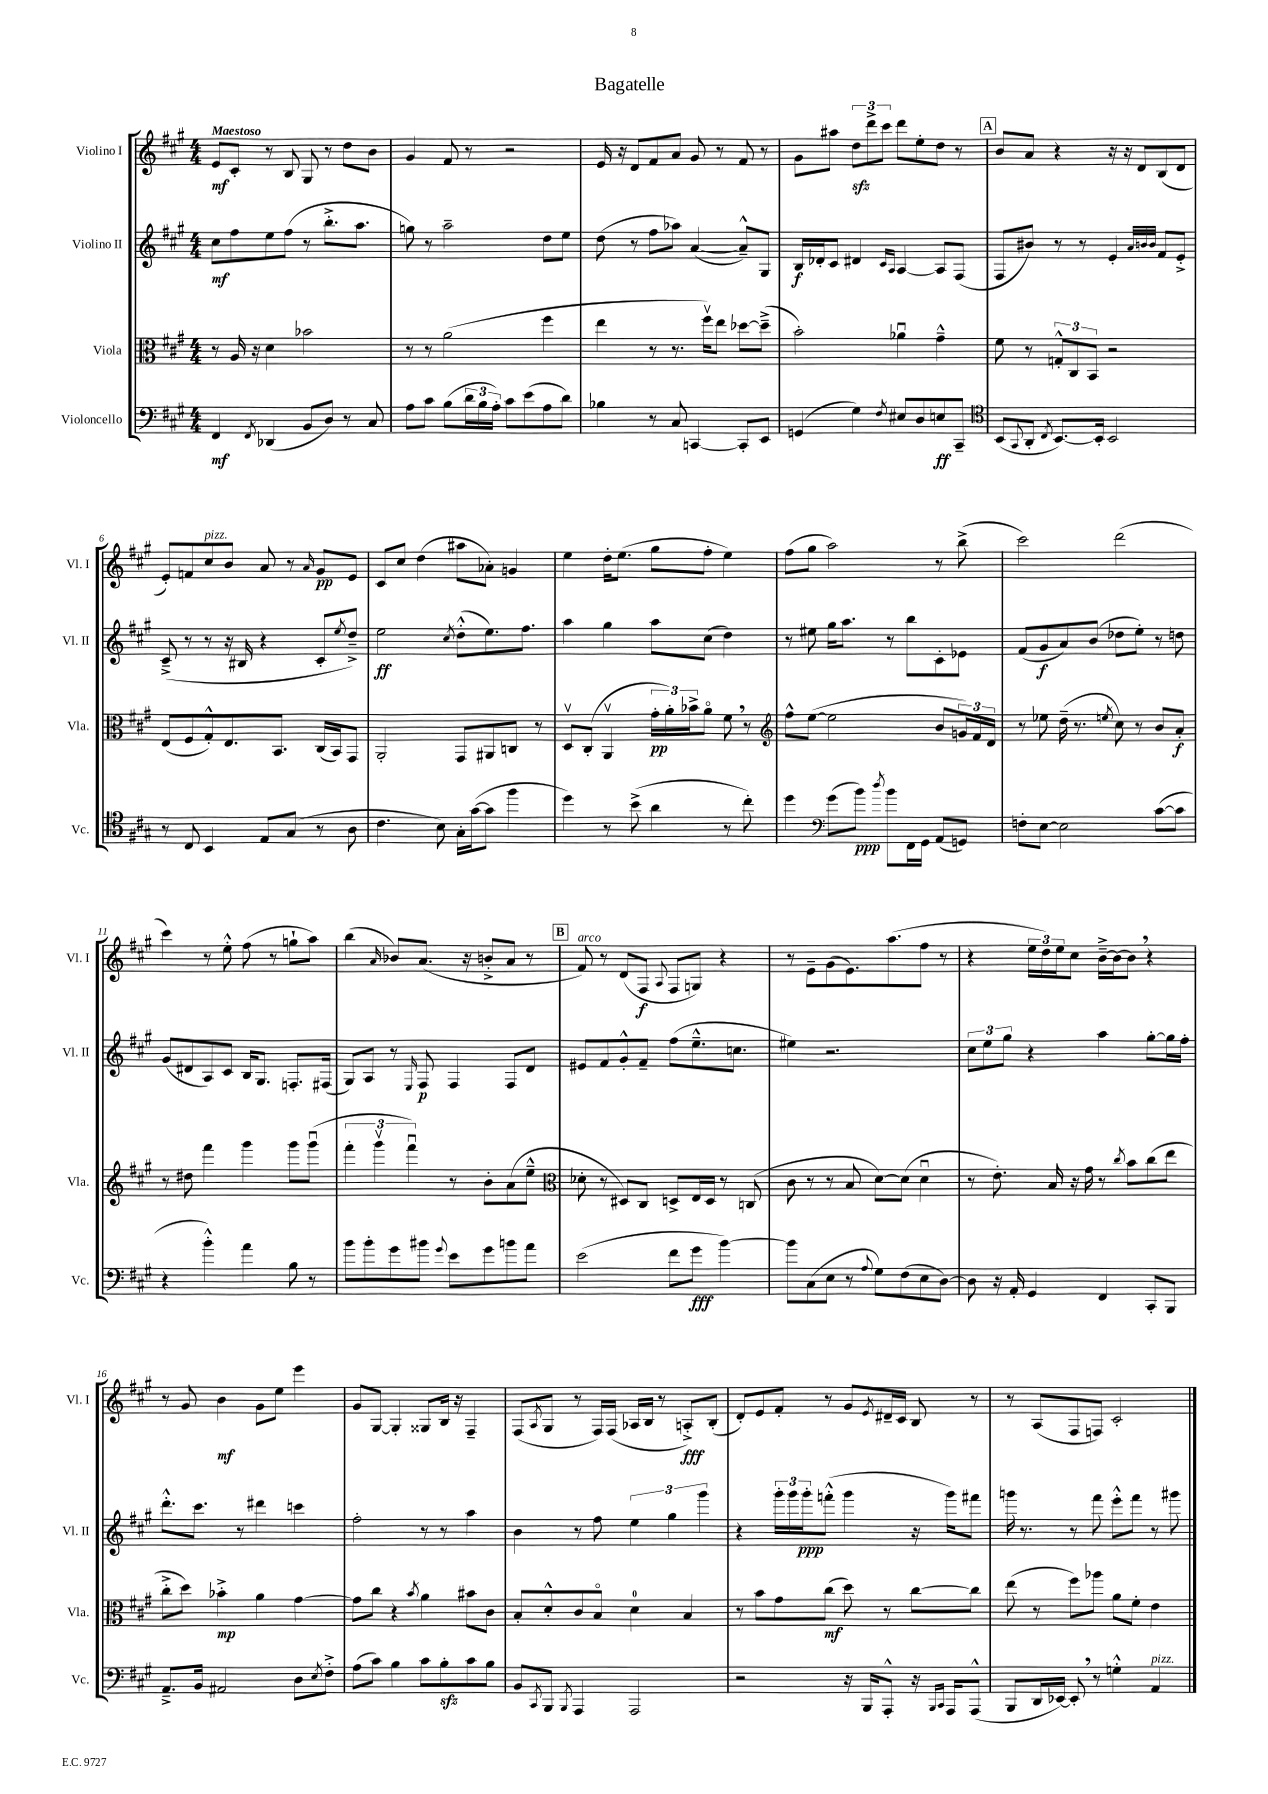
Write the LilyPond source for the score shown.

\header { title = "Bagatelle" }
<<
\new StaffGroup <<
\new Staff = "s0" \with { instrumentName = "Violino I" shortInstrumentName = "Vl. I" } {
    \clef treble \key a \major \numericTimeSignature \time 4/4 \tempo "Maestoso"
    e'8\mf cis'8-. r8 b8 gis8 r8 d''8 b'8 |
    gis'4 fis'8 r8 r2 |
    e'16 r16 d'8 fis'8 a'8 gis'8 r8 fis'8 r8 |
    gis'8 ais''8 \tuplet 3/2 { d''8\sfz d'''8-> cis'''8 } d'''8 e''8-. d''8 r8 |
    \mark \markup { \box "A" } b'8 a'8 r4 r16 r16 d'8 b8( d'8 |
    e'8-.) f'8 cis''8^\markup { \italic "pizz." } b'8 a'8 r8 \grace { a'16 } gis'8\pp e'8 |
    cis'8 cis''8 d''4( ais''8 aes'8-.) g'4 |
    e''4 d''16-. e''8.( gis''8 fis''8-. e''4) |
    fis''8( gis''8 a''2) r8 b''8->( |
    cis'''2) d'''2( |
    cis'''4) r8 e''8-.-^ fis''8( r8 g''8-! a''8) |
    b''4( \grace { a'16 } bes'8) a'8.( r16 b'8-.-> a'8 r8 |
    \mark \markup { \box "B" } fis'8^\markup { \italic "arco" }) r8 d'8( fis8\f \appoggiatura { a8 } fis8 g8) r4 |
    r8 e'8-- gis'8( e'8.) a''8.( fis''8 r8 |
    r4 \tuplet 3/2 { e''16 d''16) e''16 } cis''8 b'16~---> b'16~ b'8 \breathe r4 |
    r8 gis'8 b'4\mf gis'8 e''8 e'''4 |
    gis'8 gis8~ gis4-. gisis8 b16 r16 fis4-- |
    fis8( \acciaccatura { a8 } gis8 r8 fis16) fis16( aes16 b16 r8 a8-.->\fff) b8-.( |
    d'8-.) e'8 fis'8-. r8 gis'8 \acciaccatura { e'8 } dis'16-- cis'16 b8 r8 |
    r8 a8( fis8 f8) cis'2-. \bar "|." |
}
\new Staff = "s1" \with { instrumentName = "Violino II" shortInstrumentName = "Vl. II" } {
    \clef treble \key a \major \numericTimeSignature \time 4/4
    cis''8\mf fis''8 e''8 fis''8( r8 b''8.-.-> a''8. |
    g''8) r8 a''2-- d''8 e''8 |
    d''8( r8 fis''8 aes''8) a'4~( a'8---^) gis8 |
    b16\f des'16-. cis'8 dis'4 \grace { cis'16 a16 } a4~ a8 fis8( |
    \mark \markup { \box "A" } fis8 bis'8) r8 r8 e'4-. \grace { a'32 b'32 b'32 } fis'8 e'8-.-> |
    cis'8--->( r8 r8 r16 bis16 r4 cis'8-. \acciaccatura { e''8 } d''8--->) |
    e''2\ff \acciaccatura { cis''8 } d''8-.-^( e''8.) fis''8. |
    a''4 gis''4 a''8 cis''8( d''4) |
    r8 eis''8 gis''16 a''8. r8 b''8 cis'8-. ees'8 |
    fis'8( gis'8\f a'8) b'8( des''8 e''8-.) r8 d''8 |
    gis'8( dis'8 a8) cis'8 b16 gis8. f8.-. fis16( |
    gis8) a8 r8 \grace { e16 } fis8\p fis4 fis8 d'8 |
    \mark \markup { \box "B" } eis'8 fis'8 gis'8-.-^ fis'8-- fis''8( e''8.---^ c''8. |
    eis''4) r2. |
    \tuplet 3/2 { cis''8 e''8 gis''8 } r4 a''4 gis''8~-. gis''16 fis''16-. |
    d'''8.-.-^ cis'''8. r8 dis'''4 c'''4 |
    fis''2-. r8 r8 a''4 |
    b'4 r8 fis''8 \tuplet 3/2 { e''4 gis''4 gis'''4 } |
    r4 \tuplet 3/2 { gis'''16-. gis'''16 gis'''16-.\ppp } f'''8-.-^( gis'''4 r16 gis'''16) fis'''8 |
    g'''16 r8. r8 fis'''8 e'''8-.-^ fis'''8 r8 gis'''8 \bar "|." |
}
\new Staff = "s2" \with { instrumentName = "Viola" shortInstrumentName = "Vla." } {
    \clef alto \key a \major \numericTimeSignature \time 4/4
    r8 a16 r16 d'4 bes'2 |
    r8 r8 a'2( fis''4 |
    e''4 r8 r8. fis''16\upbow) e''8 des''8~ des''8--->( |
    b'2-.) aes'4\downbow gis'4---^ |
    \mark \markup { \box "A" } fis'8 r8 \tuplet 3/2 { g8-.-^ cis8 b,8 } r2 |
    e8( fis8 gis8-.-^) e8. b,8. cis16( b,16) gis,8 |
    a,2-. gis,8 ais,8 c8 r8 |
    d8\upbow cis8-.( a,4\upbow \tuplet 3/2 { gis'16-.\pp a'16-.) bes'16-> } a'8\flageolet fis'8 \breathe r8 |
    \clef treble fis''8-^ e''8~( e''2 b'8 \tuplet 3/2 { g'16) fis'16 d'16 } |
    r8 ees''8 d''16--( r8. \acciaccatura { e''8 } cis''8) r8 b'8 a'8-.\f |
    r8 dis''8 fis'''4 gis'''4 gis'''8 gis'''8\downbow( |
    \tuplet 3/2 { fis'''4-. gis'''4\upbow fis'''4\downbow) } r8 b'8-. a'8( e''8---^ |
    \mark \markup { \box "B" } \clef alto des'8-. r8 dis8) cis8 d8-> e16 d16 r8 c8( |
    cis'8 r8 r8 b8 d'8~) d'8( d'4\downbow |
    r8 e'8.-.) b16 r16 gis'16 r8 \acciaccatura { cis''8 } b'8 cis''8( e''8 |
    cis''8-.-> d''8) bes'4-.->\mp a'4 gis'4~ |
    gis'8 cis''8 r4 \acciaccatura { b'8 } a'4 bis'8 cis'8 |
    b8-. d'8-.-^ cis'8 b8\flageolet d'4-0 b4 |
    r8 b'8 gis'8 cis''8\mf( d''8) r8 cis''8~ cis''8 |
    e''8( r8 fis''8) aes''8 a'8 fis'8-. e'4 \bar "|." |
}
\new Staff = "s3" \with { instrumentName = "Violoncello" shortInstrumentName = "Vc." } {
    \clef bass \key a \major \numericTimeSignature \time 4/4
    fis,4\mf \acciaccatura { fis,8 } des,4( b,8 d8) r8 cis8 |
    a8 cis'8 b8( \tuplet 3/2 { d'16 b16 a16-.) } cis'8 e'8( a8 d'8) |
    bes4 r8 cis8 c,4~ c,8-. e,8 |
    g,4( gis4) \acciaccatura { fis8 } eis8 d8 e8\ff cis,8-- |
    \mark \markup { \box "A" } \clef tenor b,8( \appoggiatura { gis,8 } a,8-. \acciaccatura { cis8 } b,8.~) b,16-. b,2 |
    r8 cis8 b,4 e8 gis8( r8 a8 |
    cis'4. b8) gis16-. gis'16~( gis'8 fis''4 |
    d''4) r8 b'8->( a'4 r8 cis''8-.) |
    d''4 \clef bass gis'8( b'8\ppp) \acciaccatura { d''8 } b'8 fis,16 gis,16 a,8( g,8) |
    f8-. e8~ e2 cis'8~( cis'8 |
    r4 b'4-.-^) a'4 b8 r8 |
    b'8 b'8-. gis'8 bis'8 \appoggiatura { gis'8 } e'8 gis'8 b'8 a'8 |
    \mark \markup { \box "B" } e'2( fis'8 gis'8\fff b'4~) |
    b'8 cis8( e8 r8 \appoggiatura { a8 } gis8) fis8( e8 d8~) |
    d8 r16 a,16-. gis,4 fis,4 cis,8-. b,,8 |
    a,8.---> b,16 ais,2 d8 \acciaccatura { e8 } fis8-.-> |
    a8( cis'8) b4 cis'8 b8-.\sfz cis'8 b8 |
    b,8 \acciaccatura { cis,8 } b,,8 \acciaccatura { b,,8 } a,,4 a,,2 |
    r2 r16 b,,16 a,,8-.-^ r16 \grace { b,,16 cis,16 } a,,16 a,,8-^( |
    b,,8 d,16 ees,16~) ees,8-. \breathe r8 g4-.-^ a,4^\markup { \italic "pizz." } \bar "|." |
}
>>
>>
